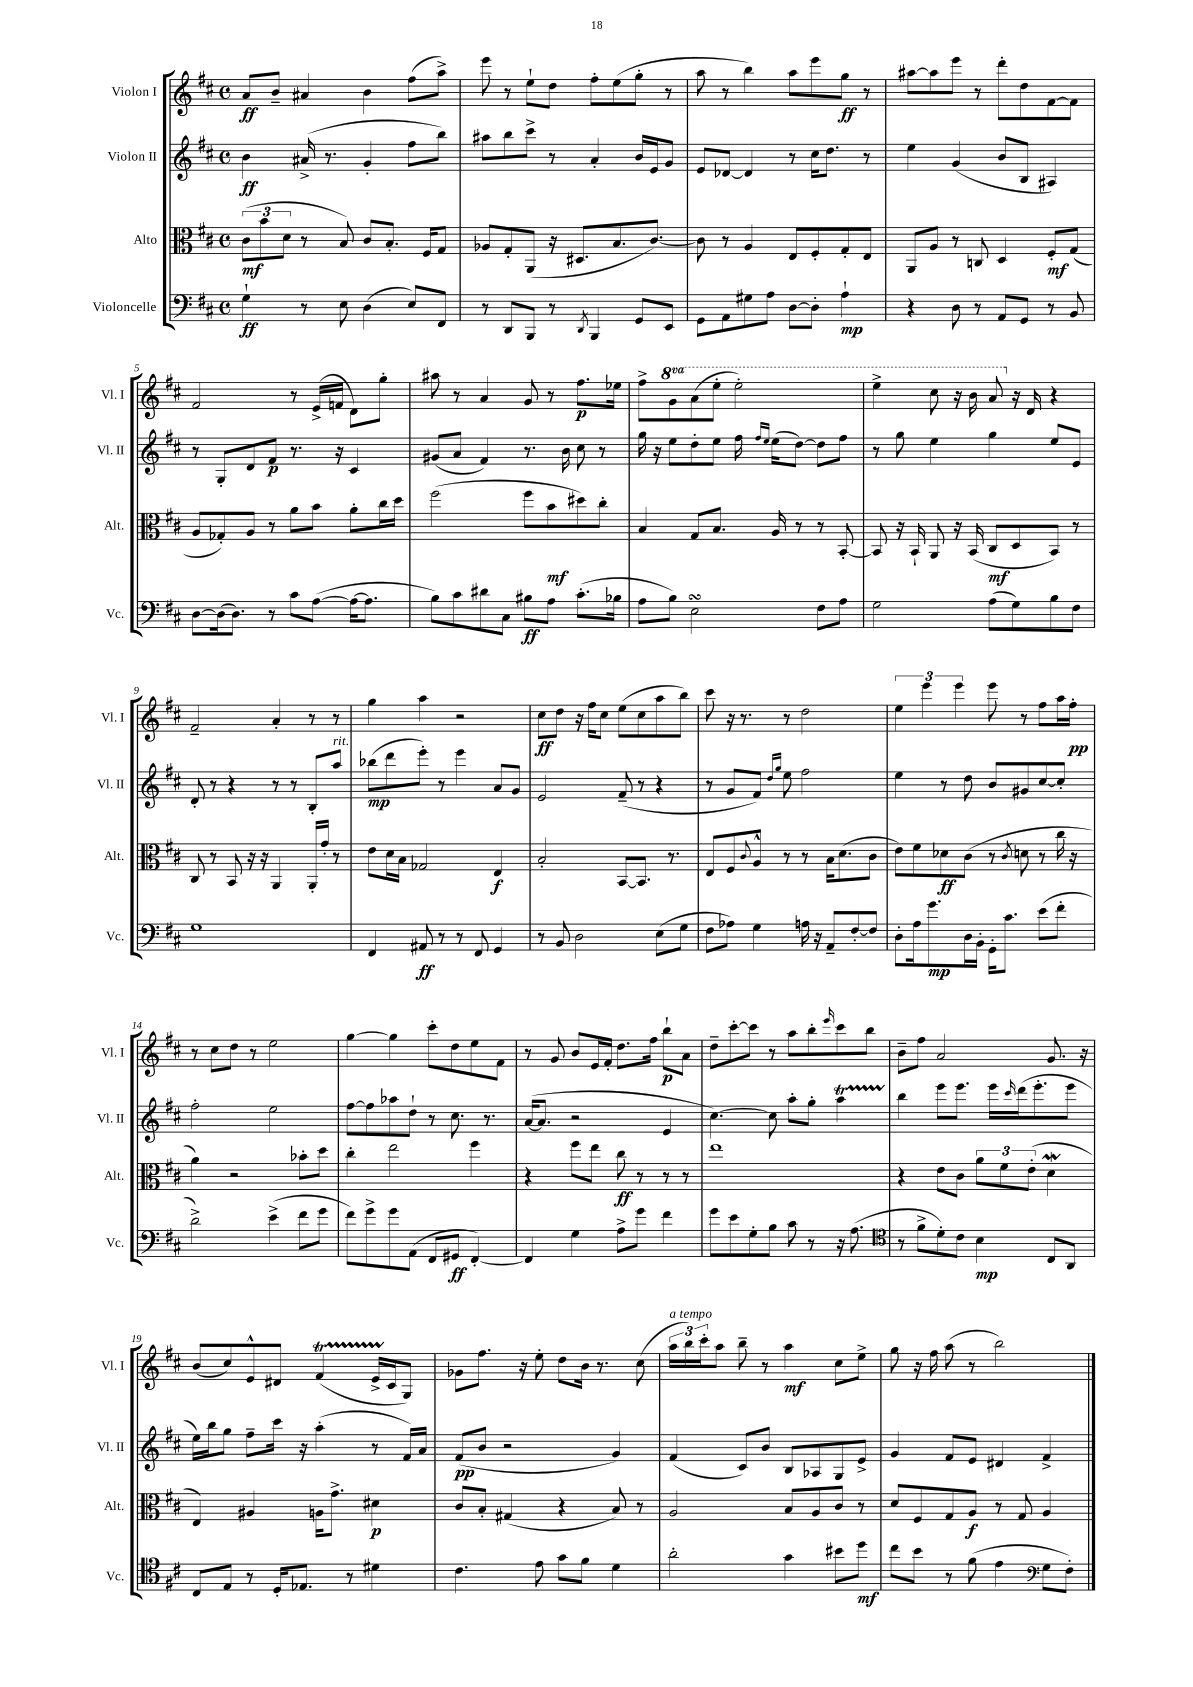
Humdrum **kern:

**kern	**kern	**kern	**kern
*staff4	*staff3	*staff2	*staff1
*clefF4	*clefC3	*clefG2	*clefG2
*k[f#c#]	*k[f#c#]	*k[f#c#]	*k[f#c#]
*M4/4	*M4/4	*M4/4	*M4/4
*met(c)	*met(c)	*met(c)	*met(c)
4G`	(12c#	4b	8a
.	12b	.	.
.	.	.	8b~
.	12d	.	.
8r	8r	(16a#^	4a#
.	.	8.r	.
8E	8B)	.	.
(4D	8c#	4g'	4b
.	8.B'	.	.
8E)	.	8ff#	(8ff#
.	16F#	.	.
8FF#	8G	8bb)	8aa^)
=	=	=	=
8r	8A-	8aa#	8eee
8DD	8G'	8bb	8r
8BBB	(8AA	8ccc#^	8ee`
8r	16r	8r	8dd
.	8.D#	.	.
8qDD	.	.	.
4BBB	.	4a'	8ff#'
.	8.B	.	(8ee
8GG	.	16b	8gg'
.	[8.c#)	16e	.
8EE	.	8g	8r
=	=	=	=
8GG	8c#]	8e	8aa
8AA	8r	[8d-	8r
8G#	4A	4d-]	4bb)
8A	.	.	.
[8D	8E	8r	8aa
8D']	8F#'	16cc#	8eee
.	.	8.dd	.
4A`	8G'	.	8gg
.	8E	8r	8r
=	=	=	=
4r	8AA	4ee	[8aa#
.	8A	.	8aa#]
8D	8r	(4g	8eee
8r	8C	.	8r
8AA	4D	8b	8ddd'
8GG	.	8B	8dd
8r	8F#'	4A#)	[8f#
8BB	(8G	.	8f#]
=	=	=	=
[8D	8A	8r	2f#
(16D]	8G-')	8G'	.
8.D)	.	.	.
.	8A	8d	.
8r	8r	8f#	.
8c#	8a	8.r	8r
([8A	8b	.	(16e^
.	.	16r	16f
16A_	8a'	4c#	8d)
8.A]	.	.	.
.	16cc#	.	8gg'
.	16dd	.	.
=	=	=	=
8B)	(2ff#	(8g#	8aa#
8c#	.	8a	8r
8d#	.	4f#)	4a
8C#	.	.	.
8B#	8ff#	8.r	8g
8A	8b	.	8r
.	.	16b	.
(8.c#'	8dd#)	8cc#	8.ff#
.	8cc#'	8r	.
16B-	.	.	16ee-
=	=	=	=
8A	4B	16gg	8ff#^
.	.	16r	.
8B)	.	8ee	8gg
2E	8G	8dd'	(8aa
.	8.B	8ee	8eee'
.	.	16ff#	2eee')
.	.	16qqff#	.
.	.	16qqee	.
.	16A	(16ee	.
.	8r	[8dd)	.
8F#	8r	8dd]	.
8A	[8BB'	8ff#	.
=	=	=	=
2G	8BB]	8r	4eee^
.	16r	8gg	.
.	16BB`	.	.
.	8AA	4ee	8ccc#
.	16r	.	16r
.	(16BB	.	16bb
(8A	8C#	4gg	8aa
8G)	8D	.	16r
.	.	.	16d
8B	8BB)	8ee	4r
8F#	8r	8e	.
=	=	=	=
1G	8C#	8d'	2f#~
.	8r	8r	.
.	8BB	4r	.
.	16r	.	.
.	16r	.	.
.	4AA	8r	4a'
.	.	8r	.
.	16AA'	8B'	8r
.	16g'	.	.
.	8r	8aa	8r
=	=	=	=
4FF#	8e	(8bb-	4gg
.	16d	8ddd	.
.	16B	.	.
8AA#	2G-	8eee')	4aa
8r	.	8r	.
8r	.	4eee	2r
8FF#	.	.	.
4GG	4E	8a	.
.	.	8g	.
=	=	=	=
8r	2B'	2e	8cc#
8BB	.	.	8dd
2D	.	.	16r
.	.	.	16ff#
.	.	.	8cc#
.	[8BB	(8f#~	(8ee
.	8.BB]	8r	8cc#
(8E	.	4r	8aa
.	8.r	.	.
8G	.	.	8bb)
=	=	=	=
8F#	8E	8r	8ccc#
8A-)	8F#	8g	16r
.	.	.	8.r
.	8qqc#	.	.
4G	8A^^	8f#)	.
.	.	16qqdd	.
.	.	16qqgg	.
.	8r	8ee	8r
16A	8r	2ff#	2dd
16r	.	.	.
8AA~	16B	.	.
.	(8.d	.	.
[8F#'	.	.	.
8F#]	8c#	.	.
=	=	=	=
8D'	8e)	4ee	6ee
16A	8f#	.	.
.	.	.	6eee
8.g	.	.	.
.	8d-	8r	.
.	.	.	6eee
16D	(8c#	8dd	.
16BB'	.	.	.
16GG'	8r	8b	8eee
8.c#	.	.	.
.	8qc#	.	.
.	8d	8g#	8r
(8e	8r	[8cc#	8ff#
8f#'	16cc#	8cc#']	16aa
.	16r	.	16ff#'
=	=	=	=
2d^)	4a)	2ff#'	8r
.	.	.	8cc#
.	2r	.	8dd
.	.	.	8r
(4e^	.	2ee	2ee
8f#	8b-'	.	.
8g	8dd	.	.
=	=	=	=
8f#)	4cc#'	[8ff#	[4gg
8g^	.	8ff#]	.
8g	2ee	8aa-	4gg]
(8AA	.	8dd`	.
8FF#	.	8r	8ccc#'
8GG#	.	8.cc#	8dd
[4FF#')	4ff#	.	8ee
.	.	8.r	.
.	.	.	8f#
=	=	=	=
4FF#]	4r	([16a	8r
.	.	8.a]	.
.	.	.	8g
4G	8ff#	2r	8b
.	8ee	.	16e
.	.	.	16f#'
8A^	8cc#	.	8.dd
8g	8r	.	.
.	.	.	16ff#
4f#	8r	4e	8bb`
.	8r	.	8a
=	=	=	=
8g	1ee	[4.cc#)	8dd~
8e	.	.	[8ccc#'
8G'	.	.	8ccc#]
8B	.	8cc#]	8r
8c#	.	8aa'	8aa
8r	.	8gg'	8bb'
.	.	.	16qqeee
16r	.	4aa	8ccc#
(8.A	.	.	.
.	.	.	8bb
=	=	=	=
*clefC4	*	*	*
8r	4r	4bb	8b~
8f#^	.	.	8ff#
8d')	8e	8eee	2a
8c#	8c#	8.eee	.
4B	12a	.	.
.	.	16eee	.
.	12f#	.	.
.	.	16qqccc#	.
.	.	(16ddd	.
.	(12e'	.	.
.	.	8.eee'	.
8C#	4d	.	8.g
8AA	.	8eee	.
.	.	.	16r
=	=	=	=
8C#	4E)	16ee)	(8b
.	.	16bb	.
8E	.	8gg	8cc#)
8r	4A#	8ff#~	8e^^
16D'	.	16ccc#	8d#
8.E-	.	16r	.
.	16A	(4aa'	(4f#
.	8.g^	.	.
8r	.	.	.
4d#	4d#	8r	16e^
.	.	.	16c#
.	.	16f#)	8G)
.	.	16a	.
=	=	=	=
4.c#	8c#	(8f#	8g-
.	8B'	8b	8.ff#
.	(4G#	2r	.
.	.	.	16r
8e	.	.	8ee'
8g	4r	.	8dd
8f#	.	.	16b
.	.	.	8.r
4d	8B)	4g)	.
.	8r	.	(8cc#
=	=	=	=
2a'	2A	(4f#	24aa
.	.	.	24bb)
.	.	.	24ccc#'
.	.	.	8aa
.	.	8c#)	8bb~
.	.	8b	8r
4g	8B	8B	4aa
.	8A	8A-	.
8b#	8c#	8G	8cc#
8dd	8r	8e^	8ee^
=	=	=	=
8cc#	8d	4g	8gg
8b	8F#	.	16r
.	.	.	16ff#
8r	8G	8f#	(8aa
(8f#	8A	8e	8r
4e	8r	4d#	2bb)
.	8G	.	.
*clefF4	*	*	*
8G	4A	4f#^	.
8F#')	.	.	.
==	==	==	==
*-	*-	*-	*-
